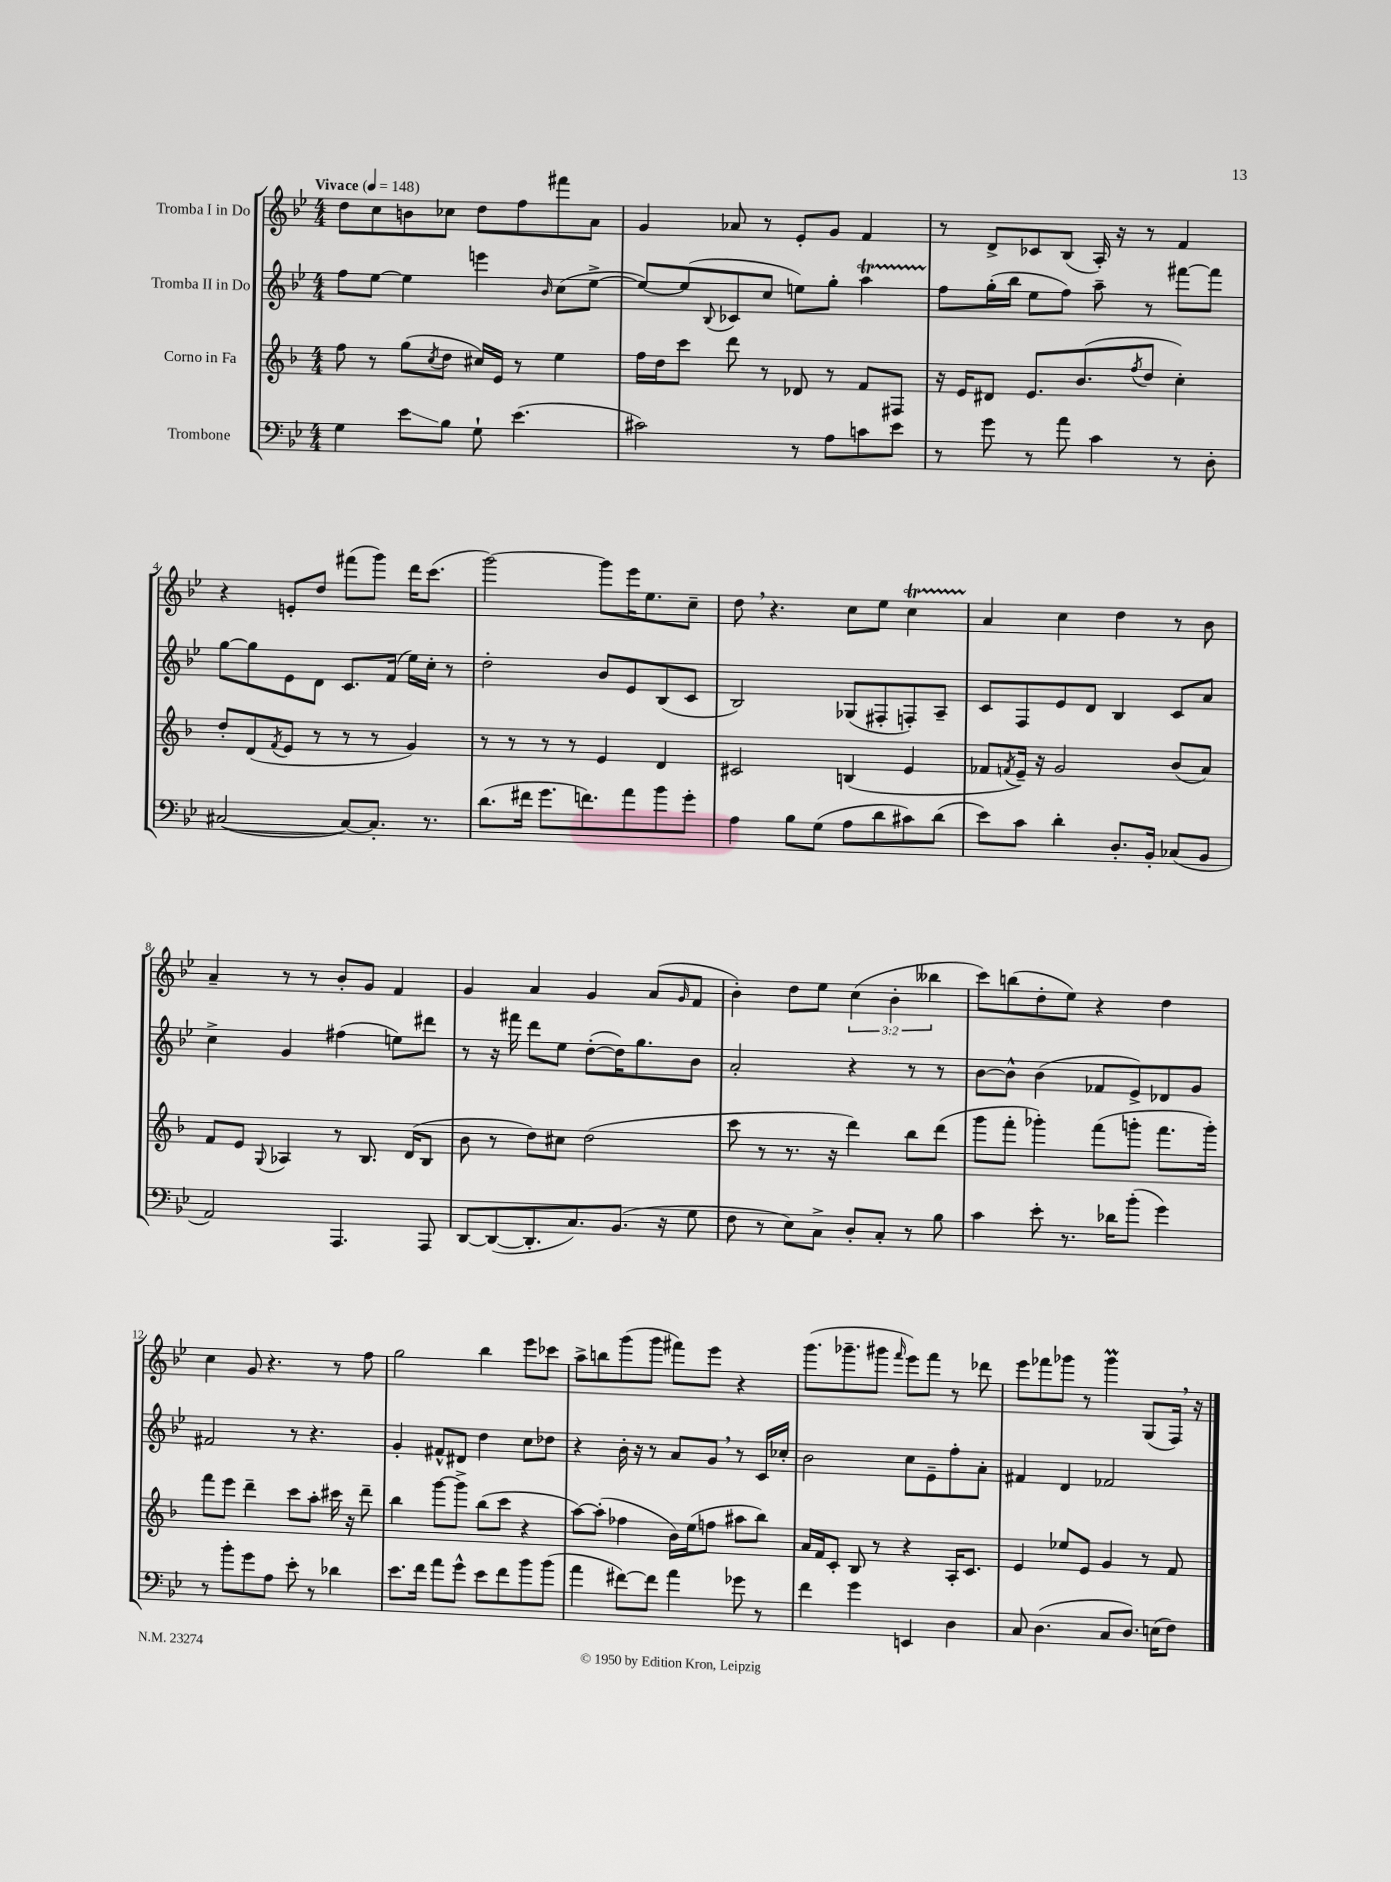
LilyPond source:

<<
\new StaffGroup <<
\new Staff = "s0" \with { instrumentName = "Tromba I in Do" } {
    \clef treble \key bes \major \numericTimeSignature \time 4/4 \override Staff.TupletNumber.text = #tuplet-number::calc-fraction-text \tempo "Vivace" 4 = 148
    d''8 c''8 b'8 ces''8 d''8 f''8 fis'''8 a'8 |
    g'4 aes'8 r8 ees'8-. g'8 f'4 |
    r8 d'8-> ces'8 bes8( a16-.) r16 r8 f'4 |
    r4 e'8-. d''8 fis'''8( g'''8) d'''16 c'''8.( |
    g'''2~) g'''8 ees'''16 ees''8. c''8-- |
    d''8 \breathe r4. c''8 ees''8 c''4\startTrillSpan |
    a'4\stopTrillSpan c''4 d''4 r8 bes'8 |
    a'4-- r8 r8 bes'8-. g'8 f'4 |
    g'4 a'4 g'4 a'8( \grace { g'16 } f'8 |
    bes'4-.) d''8 ees''8 \tuplet 3/2 { c''4( bes'4-. beses''4 } |
    c'''8) b''8( d''8-. ees''8) r4 d''4 |
    c''4 g'8 r4. r8 f''8 |
    g''2 bes''4 ees'''8 ces'''8 |
    a''8-> b''8 g'''8( g'''8 fis'''8) ees'''8 r4 |
    g'''8.( ges'''8.-- gis'''8 \grace { f'''16 } ees'''8) f'''8 r8 des'''8 |
    ees'''8 fes'''8 ges'''8 r8 ges'''4\prall g8( f16) \breathe r16 \bar "|." |
}
\new Staff = "s1" \with { instrumentName = "Tromba II in Do" } {
    \clef treble \key bes \major \numericTimeSignature \time 4/4
    f''8 ees''8~ ees''4 e'''4 \grace { bes'16 } c''8( ees''8~-> |
    ees''8~) ees''8( \appoggiatura { bes8 } ces'8 c''8 e''8) g''8-. a''4\startTrillSpan |
    f''8\stopTrillSpan g''16-.( bes''16 ees''8 f''8) a''8-- r8 fis'''8~ fis'''8 |
    g''8~ g''8 ees'8 d'8 c'8. f'16( ees''16) c''16-. r8 |
    d''2-. bes'8 ees'8 bes8( c'8 |
    bes2) ges8( fis8-. f8-.) a8-- |
    c'8 f8 ees'8 d'8 bes4 c'8 a'8 |
    c''4-> g'4 fis''4( e''8) dis'''8 |
    r8 r16 fis'''16 d'''8 ees''8 d''8~-.( d''16) g''8. bes'8 |
    a'2-. r4 r8 r8 |
    bes'8~ bes'8-^ bes'4( fes'8 ees'8->) des'8 g'8 |
    fis'2 r8 r4. |
    g'4-. fis'8-^ dis'8 d''4 c''8 des''8 |
    r4 bes'16-. r16 r8 a'8 g'8 \breathe r8 c'16 ces''16-. |
    bes'2 c''8 ees'8-- f''8-. a'8-. |
    fis'4 d'4 fes'2 \bar "|." |
}
\new Staff = "s2" \with { instrumentName = "Corno in Fa" } {
    \clef treble \key f \major \numericTimeSignature \time 4/4
    f''8 r8 g''8( \acciaccatura { c''8 } d''8 cis''16) e'16 r8 e''4 |
    f''16 d''16 c'''8 d'''8 r8 des'8 r8 f'8 fis8 |
    r16 e'16 dis'8 e'8. bes'8.( \acciaccatura { f''8 } d''8 c''4-.) |
    d''8-. d'8( \acciaccatura { f'8 } e'8 r8 r8 r8 g'4) |
    r8 r8 r8 r8 e'4 d'4 |
    cis'2 b4( e'4 |
    fes'8 \acciaccatura { f'8 } e'16--) r16 g'2 bes'8( a'8) |
    f'8 e'8 \appoggiatura { g8 } aes4 r8 bes8. d'16( bes8 |
    bes'8 r8 d''8) cis''8 d''2( |
    c'''8 r8 r8. r16 d'''4) bes''8 d'''8( |
    g'''8 f'''8-. ges'''4-.) f'''8( g'''8-. f'''8. g'''16-.) |
    f'''8 e'''8 d'''4-- c'''8 a''8-. cis'''16 r16 d'''8-- |
    bes''4 g'''8~ g'''8-> bes''8( c'''8 r4 |
    a''8~) a''8-.( fes''4 bes'16) e''16( f''8 ais''8 bes''8) |
    a'16 f'16 c'8-. bes8 r8 r4 a16-. c'8. |
    e'4 ees''8 e'8 g'4 r8 f'8 \bar "|." |
}
\new Staff = "s3" \with { instrumentName = "Trombone" } {
    \clef bass \key bes \major \numericTimeSignature \time 4/4
    g4 ees'8\glissando bes8 g8-! ees'4.( |
    cis'2) r8 a8 c'8 ees'8 |
    r8 g'8 r8 a'8 c'4 r8 d8-. |
    cis2~( cis8~) cis8.-. r8. |
    d'8.( fis'16 g'8. f'8.) a'8 bes'8 g'8-. |
    a4 bes8 g8( a8 d'8 cis'8) d'8( |
    ees'8) c'8 d'4-. d8.-. bes,16-. ces8( bes,8 |
    a,2) a,,4. a,,8 |
    d,8~ d,8~( d,8.-. c8.) bes,8.( r16 g8 |
    f8 r8 ees8) c8-> d8-. c8-. r8 bes8 |
    c'4 ees'8-. r8. des'16 bes'8-.( g'4) |
    r8 bes'8-. g'8 a8 ees'8-. r8 des'4 |
    ees'8. f'16 a'8 g'8-^ ees'8 f'8 bes'8 bes'8( |
    a'4 fis'8~) fis'8 a'4 ges'8 r8 |
    f'4 g'4 e,4 d4 |
    c8 d4.( c8 d8.) e16( f8) \bar "|." |
}
>>
>>
